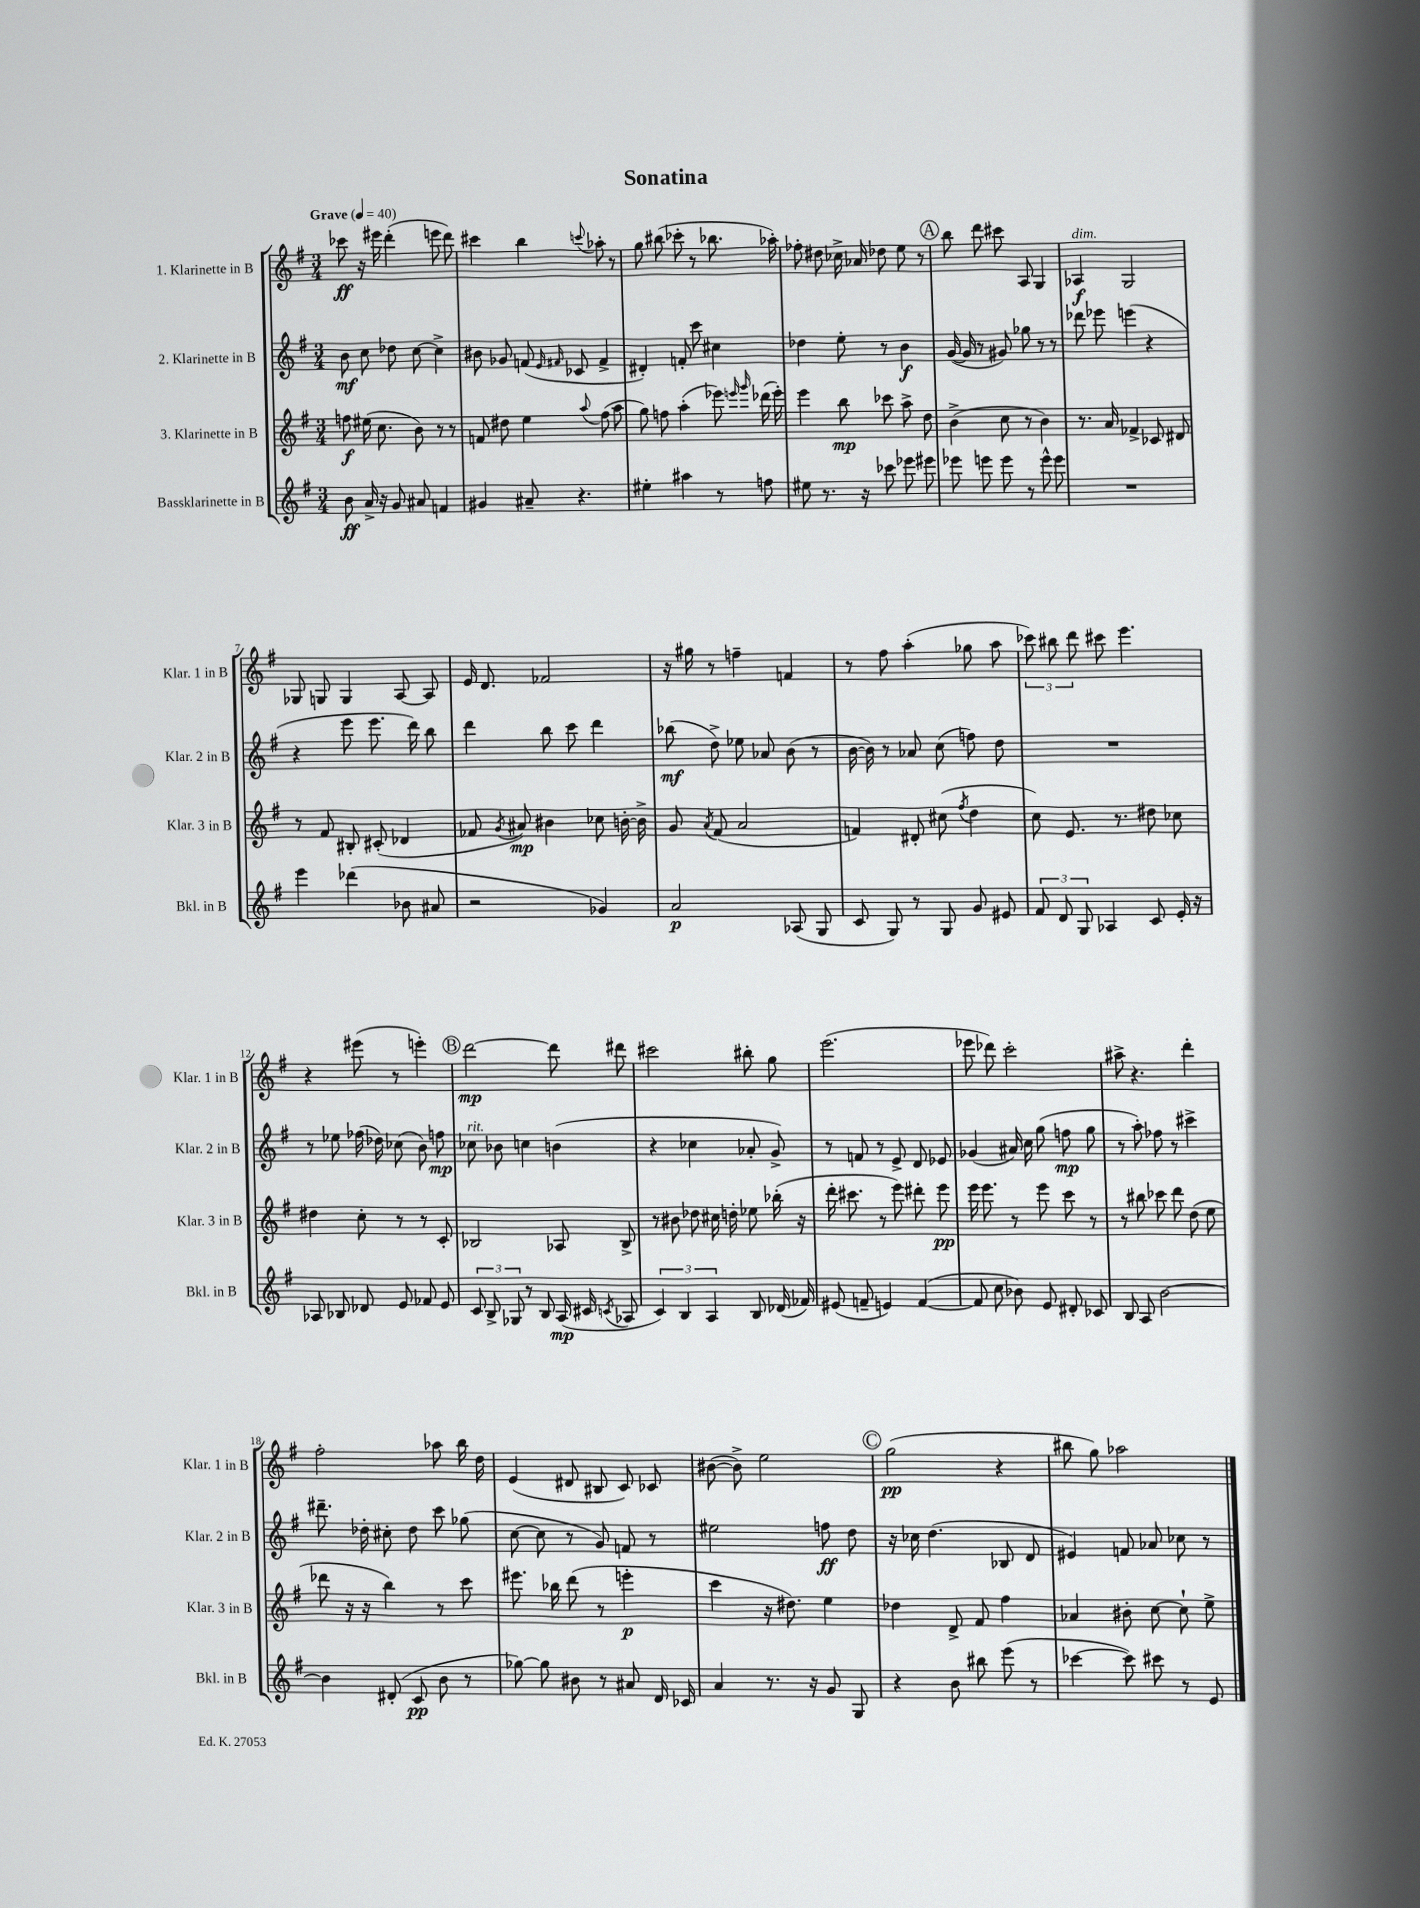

**kern	**kern	**kern	**kern
*staff4	*staff3	*staff2	*staff1
*clefG2	*clefG2	*clefG2	*clefG2
*k[f#]	*k[f#]	*k[f#]	*k[f#]
*M3/4	*M3/4	*M3/4	*M3/4
*MM40	*MM40	*MM40	*MM40
8b	8ff	8b	8ccc-
16a^	(16ee#	8cc	16r
16r	8.cc	.	16eee#
8g	.	8dd-	(4ddd'
8a#	8b)	[8cc	.
4f	8r	4cc^]	8eee
.	8r	.	8ddd)
=	=	=	=
4g#	8f	8b#	4ccc#
.	8dd#	8g-	.
8a#~	4ee	(8f	4bb
.	.	16qqe	.
.	.	16qqf#	.
4.r	.	8c-	.
.	8qqaa	.	8qqccc
.	(8ff#	4f#^	8aa-'
.	8aa	.	8r
=	=	=	=
4ee#'	8gg)	4d#')	8gg
.	8ff	.	(8bb#
4aa#	(4aa'	8f'	8ccc-'
.	.	8ccc	8r
8r	8eee-)	4cc#	8.bb-
.	16qqeee	.	.
.	16qqggg	.	.
8ff	(16ddd-	.	.
.	16eee')	.	16aa-')
=	=	=	=
8ee#	4eee	4dd-	8ff-'
8.r	.	.	8dd#
.	8bb	8ee'	16cc-^
16r	.	.	16a-
8ccc-	8ccc-	8r	8dd-
8eee-	8aa^	4b	8ee
8eee#	8dd	.	8r
=	=	=	=
8eee-	(4b^	([16g	8bb
.	.	16g]	.
8eee	.	8r	8ddd
8eee	8cc	8g#)	8ccc#
8r	8r	8gg-	8A
8eee^^	4b)	8r	4G
8eee	.	8r	.
=	=	=	=
2.r	8.r	8ddd-	4A-
.	.	8eee-	.
.	16a	.	.
.	4f-^	(4eee	2G
.	8c-	4r	.
.	8d#	.	.
=	=	=	=
4eee	8r	4r	8G-
.	8f#	.	8G
(4ddd-	8B#'	8eee	4G
.	(8c#'	8.eee	.
8b-	4d-	.	[8A
.	.	16ddd)	.
8a#	.	8bb	8A]
=	=	=	=
2r	8f-	4ddd	16e
.	.	.	8.d
.	8qg	.	.
.	8a#)	.	.
.	4b#	8bb	2f-
.	.	8ccc	.
4g-)	8cc-	4ddd	.
.	[16b'	.	.
.	16b^]	.	.
=	=	=	=
2a	8g	(8bb-	16r
.	.	.	16gg#
.	8qa	.	.
.	(8f#	8dd^)	8r
.	2a	8ee-	4ff~
.	.	8a-	.
(8A-	.	(8b	4f
8G	.	8r	.
=	=	=	=
8c	4f)	[16b	8r
.	.	16b])	.
8G)	.	8r	8ff#
8r	8d#'	8a-	(4aa'
8G	(8cc#	(8cc	.
.	8qff#	.	.
8g	4dd	8ff)	8gg-
8e#	.	8dd	8aa
=	=	=	=
12f#	8cc)	2.r	12ccc-)
12d	.	.	12bb#
.	8.e	.	.
12G	.	.	12ddd
4A-	.	.	8ccc#
.	8.r	.	.
.	.	.	4.eee
8c	8dd#	.	.
16e'	8cc-	.	.
16r	.	.	.
=	=	=	=
8A-	4dd#	8r	4r
8B-	.	8ee-	.
8d-	8cc'	(16ff-	(8eee#
.	.	16dd-)	.
8e	8r	(8cc-	8r
8f-	8r	8b)	4eee')
8e	8c'	8ff	.
=	=	=	=
12c	2B-	8cc-	[2ddd
12B^	.	.	.
.	.	8b-	.
12G-	.	.	.
8r	.	4cc	.
8B	.	.	.
(16A	8A-	(4b	8ddd]
16c#	.	.	.
8qc	.	.	.
8A-	8B-^	.	8ddd#
=	=	=	=
6c)	8r	4r	2ccc#
.	8b#	.	.
6B	.	.	.
.	8dd-	4cc-	.
6A	.	.	.
.	16cc#	.	.
.	16dd'	.	.
8B	8ee-	8a-'	8bb#'
(16d-	(16bb-'	8g^)	8gg
16f-)	16r	.	.
=	=	=	=
(8e#	16ddd'	8r	(2.eee
.	8.ccc#	.	.
8f~	.	8f	.
4e)	8r	8r	.
.	8eee)	8e^	.
([4f	8ddd#'	8d	.
.	8eee	8e-	.
=	=	=	=
8f]	16eee	(4g-	8eee-
.	8.eee	.	.
8cc	.	.	8ddd-)
8b-)	8r	16a#)	2ccc'
.	.	16cc	.
8e	8eee	(8gg	.
8d#'	8ccc	8ff	.
8c-	8r	8gg	.
=	=	=	=
8B	8r	8r	8aa#^
8A	8bb#	8aa')	4.r
[2b	8ccc-	8ff-	.
.	8ddd	8r	.
.	(8dd	4ccc#^	4ddd'
.	8ee	.	.
=	=	=	=
4b]	8ddd-	8.ddd#~	2ff#'
.	16r	.	.
.	16r	16dd-'	.
(8d#'	4bb)	8cc#'	.
8c	.	8dd-	.
8b	8r	8ccc	8aa-
8r	8ccc	(8gg-	16bb
.	.	.	16dd
=	=	=	=
[8gg-)	8.eee#	[8cc	(4e
8gg-]	.	8cc]	.
.	16bb-	.	.
8b#	(8ddd	8r	8d#
8r	8r	8g)	8B#
8a#	4eee'	8f	8c)
16d	.	8r	8c-
16c-	.	.	.
=	=	=	=
4a	4ccc	2ee#	([8b#
.	.	.	8b#^])
8.r	16r	.	2ee
.	8.dd#)	.	.
16r	.	.	.
8g	4ee	8ff	.
8G	.	8dd	.
=	=	=	=
4r	4dd-	16r	(2gg
.	.	16cc-	.
.	.	(4.dd	.
8b	8d^	.	.
8bb#	8f#	.	.
(8eee	4ff#	8B-	4r
8r	.	8d	.
=	=	=	=
[4ccc-	4a-	4e#)	8bb#
.	.	.	8gg)
8ccc-])	8b#'	8f	2aa-
8ccc#	[8cc	8a-	.
8r	8cc`]	8cc-	.
8e	8ee^	8r	.
==	==	==	==
*-	*-	*-	*-
